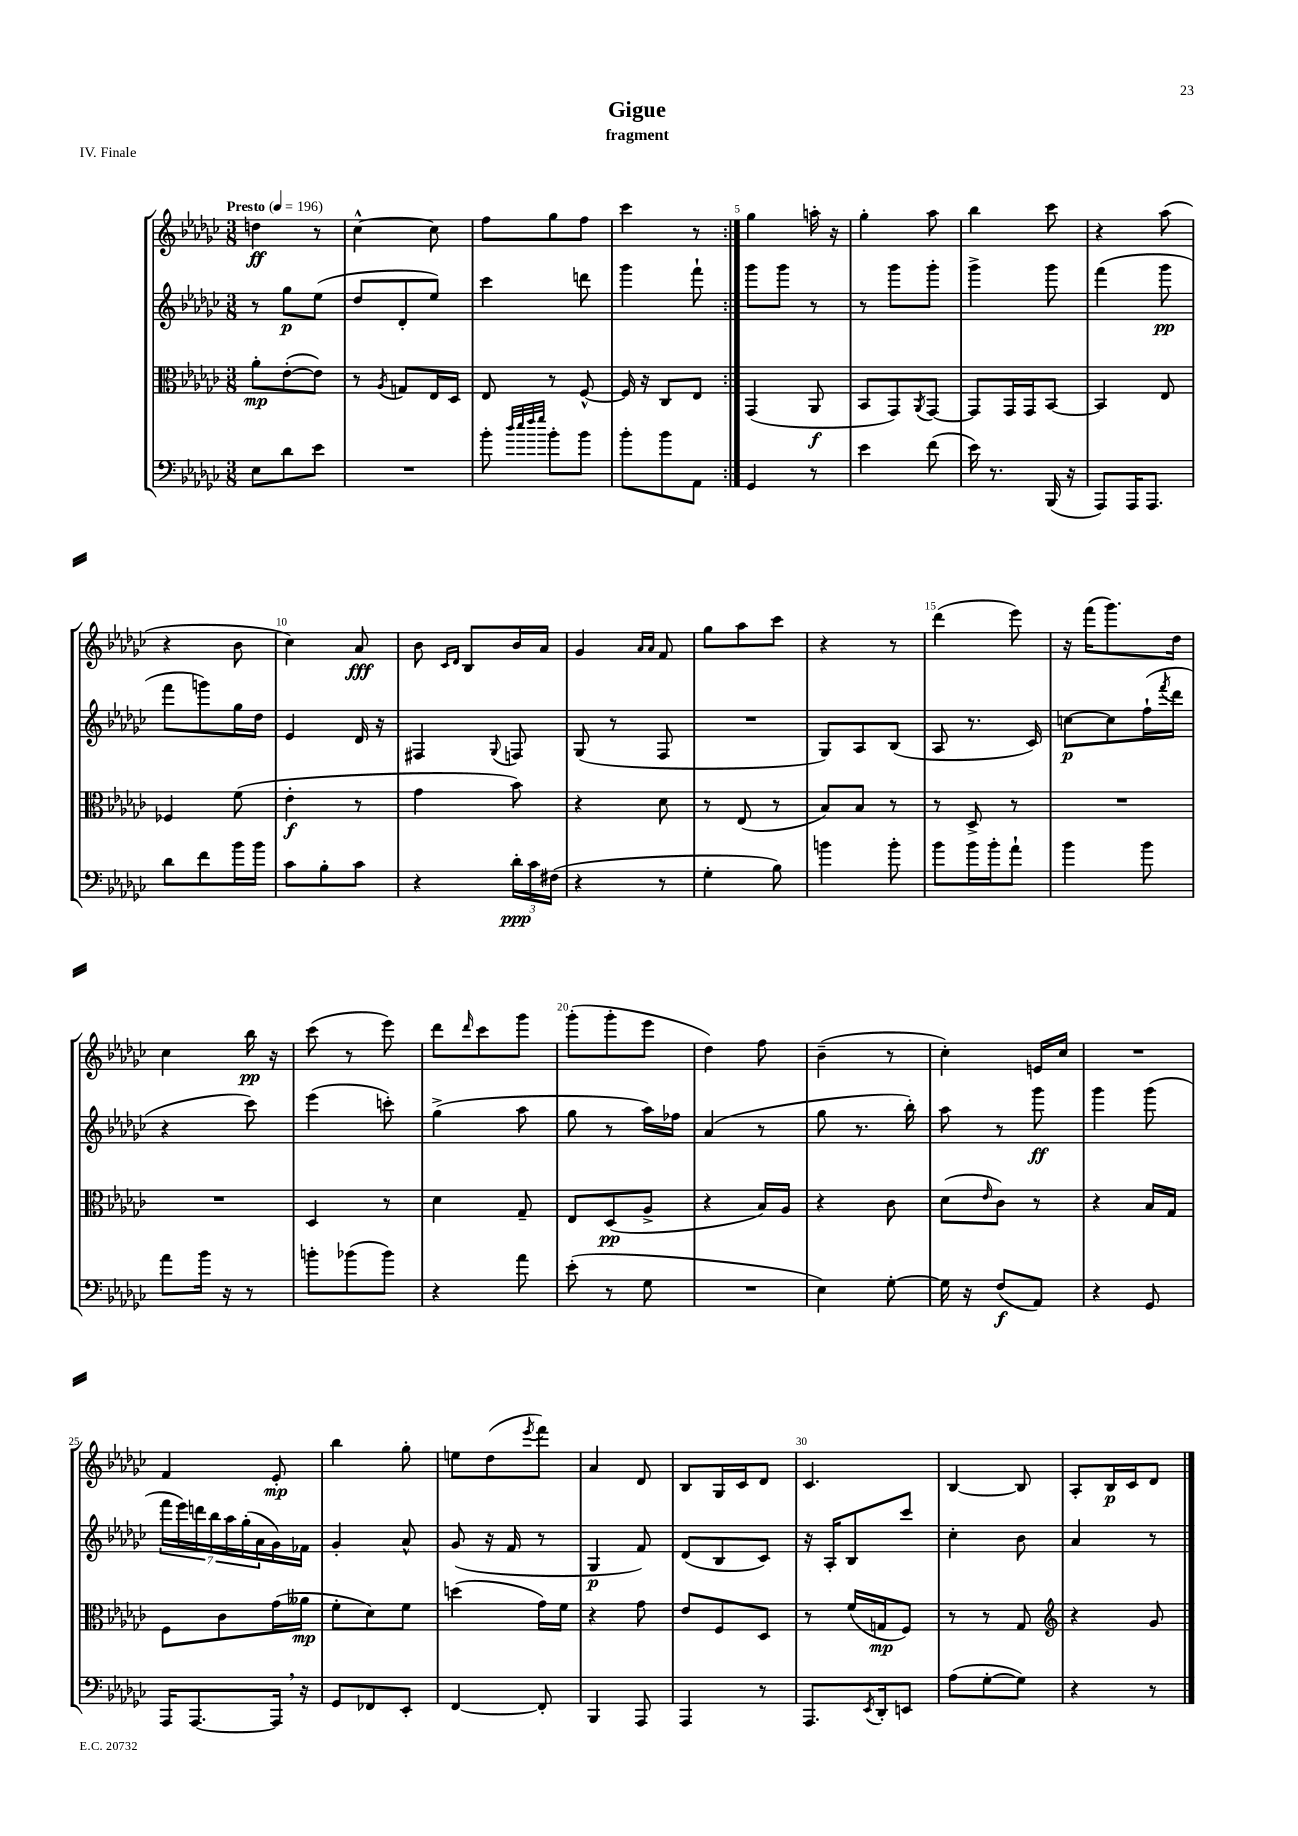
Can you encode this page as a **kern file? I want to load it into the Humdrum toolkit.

**kern	**kern	**kern	**kern
*staff4	*staff3	*staff2	*staff1
*clefF4	*clefC3	*clefG2	*clefG2
*k[b-e-a-d-g-c-]	*k[b-e-a-d-g-c-]	*k[b-e-a-d-g-c-]	*k[b-e-a-d-g-c-]
*M3/8	*M3/8	*M3/8	*M3/8
*MM196	*MM196	*MM196	*MM196
8E-	8a-'	8r	4dd
8d-	([8e-'	8gg-	.
8e-	8e-])	(8ee-	8r
=	=	=	=
4.r	8r	8dd-	[4cc-^^
.	8qA-	.	.
.	8G	8d-'	.
.	16E-	8ee-)	8cc-]
.	16D-	.	.
=	=	=	=
8b-'	8E-	4ccc-	8ff
32qqdd-	.	.	.
32qqee-	.	.	.
32qqff	.	.	.
32qqgg-	.	.	.
8b-'	8r	.	8gg-
8b-	[8F^^	8ddd	8ff
=	=	=	=
8b-'	16F]	4ggg-	4ccc-
.	16r	.	.
8b-	8C-	.	.
8AA-	8E-	8fff`	8r
=:|!	=:|!	=:|!	=:|!
4GG-	(4GG-	8ggg-	4gg-
.	.	8ggg-	.
8r	8AA-	8r	16aa'
.	.	.	16r
=	=	=	=
4e-	8BB-	8r	4gg-'
.	8GG-)	8ggg-	.
.	8qAA-	.	.
(8f	[8GG-	8ggg-'	8aa-
=	=	=	=
16e-)	8GG-]	4ggg-^	4bb-
8.r	.	.	.
.	16GG-	.	.
.	16GG-	.	.
(16BBB-	[8BB-	8ggg-	8ccc-
16r	.	.	.
=	=	=	=
8AAA-)	4BB-]	(4fff	4r
16AAA-	.	.	.
8.AAA-	.	.	.
.	8E-	8ggg-	(8aa-
=	=	=	=
8d-	4F-	8fff	4r
8f	.	8ggg)	.
16b-	(8f	16gg-	8b-
16b-	.	16dd-	.
=	=	=	=
8c-	4e-'	4e-	4cc-)
8B-'	.	.	.
8c-	8r	16d-	8a-
.	.	16r	.
=	=	=	=
4r	4g-	4F#	8b-
.	.	.	16qqc-
.	.	.	16qqd-
.	.	.	8B-
.	.	8qqG-	.
24d-'	8b-)	8F	16b-
24c-	.	.	.
.	.	.	16a-
(24F#	.	.	.
=	=	=	=
4r	4r	(8G-	4g-
.	.	8r	.
.	.	.	16qqa-
.	.	.	16qqa-
8r	8d-	8F	8f
=	=	=	=
4G-'	8r	4.r	8gg-
.	(8E-	.	8aa-
8B-)	8r	.	8ccc-
=	=	=	=
4b	8B-)	8G-)	4r
.	8B-	8A-	.
8b'	8r	(8B-	8r
=	=	=	=
8b-	8r	8A-	(4ddd-
16b-	8D-^	8.r	.
16b-'	.	.	.
8a-`	8r	.	8eee-)
.	.	16c-)	.
=	=	=	=
4b-	4.r	[8cc	16r
.	.	.	(16fff
.	.	8cc]	8.ggg-)
8b-	.	(16ff`	.
.	.	8qfff	.
.	.	16ddd-	16dd-
=	=	=	=
8a-	4.r	4r	4cc-
16b-	.	.	.
16r	.	.	.
8r	.	8ccc-)	16bb-
.	.	.	16r
=	=	=	=
8b'	4D-	(4eee-	(8ccc-
(8b-	.	.	8r
8b-)	8r	8ccc')	8eee-)
=	=	=	=
4r	4d-	(4gg-^	8ddd-
.	.	.	16qqddd-
.	.	.	8ccc-
8a-	8G-~	8aa-	8ggg-
=	=	=	=
(8e-'	8E-	8gg-	(8ggg-'
8r	(8D-	8r	8ggg-'
8G-	8A-^	16aa-)	8eee-
.	.	16ff-	.
=	=	=	=
4.r	4r	(4a-	4dd-)
.	16B-)	8r	8ff
.	16A-	.	.
=	=	=	=
4E-)	4r	8gg-	(4b-~
.	.	8.r	.
[8G-'	8c-	.	8r
.	.	16bb-')	.
=	=	=	=
16G-]	(8d-	8aa-	4cc-')
16r	.	.	.
.	16qqe-	.	.
(8F	8c-)	8r	.
8AA-)	8r	8ggg-	16e
.	.	.	16cc-
=	=	=	=
4r	4r	4ggg-	4.r
8GG-	16B-	(8ggg-	.
.	16G-	.	.
=	=	=	=
16AAA-	8F	28fff	4f
.	.	28eee-)	.
[8.AAA-	.	.	.
.	.	28ddd	.
.	.	28bb-	.
.	8c-	.	.
.	.	28aa-	.
.	.	(28gg-'	.
.	.	28a-	.
16AAA-]	(16g-	16g-)	8e-'
16r	16a--	16f-	.
=	=	=	=
8GG-	8f'	4g-'	4bb-
8FF-	8d-)	.	.
8EE-'	8f	8a-^^	8gg-'
=	=	=	=
[4FF	(4dd	(8g-	8ee
.	.	16r	(8dd-
.	.	16f	.
.	.	.	8qeee-
8FF']	16g-)	8r	8fff)
.	16f	.	.
=	=	=	=
4BBB-	4r	4G-	4a-
8AAA-	8g-	8f)	8d-
=	=	=	=
4AAA-	8e-	(8d-	8B-
.	8F	8B-	16G-
.	.	.	16c-
8r	8D-	8c-)	8d-
=	=	=	=
8.AAA-	8r	16r	4.c-
.	.	16A-'	.
.	(16f	8B-	.
8qEE-	.	.	.
16DD-'	16G	.	.
8EE	8F)	8ccc-	.
=	=	=	=
(8A-	8r	4cc-'	[4B-
[8G-'	8r	.	.
8G-])	8G-	8b-	8B-]
=	=	=	=
*	*clefG2	*	*
4r	4r	4a-	8A-'
.	.	.	16B-
.	.	.	16c-
8r	8g-	8r	8d-
==	==	==	==
*-	*-	*-	*-
